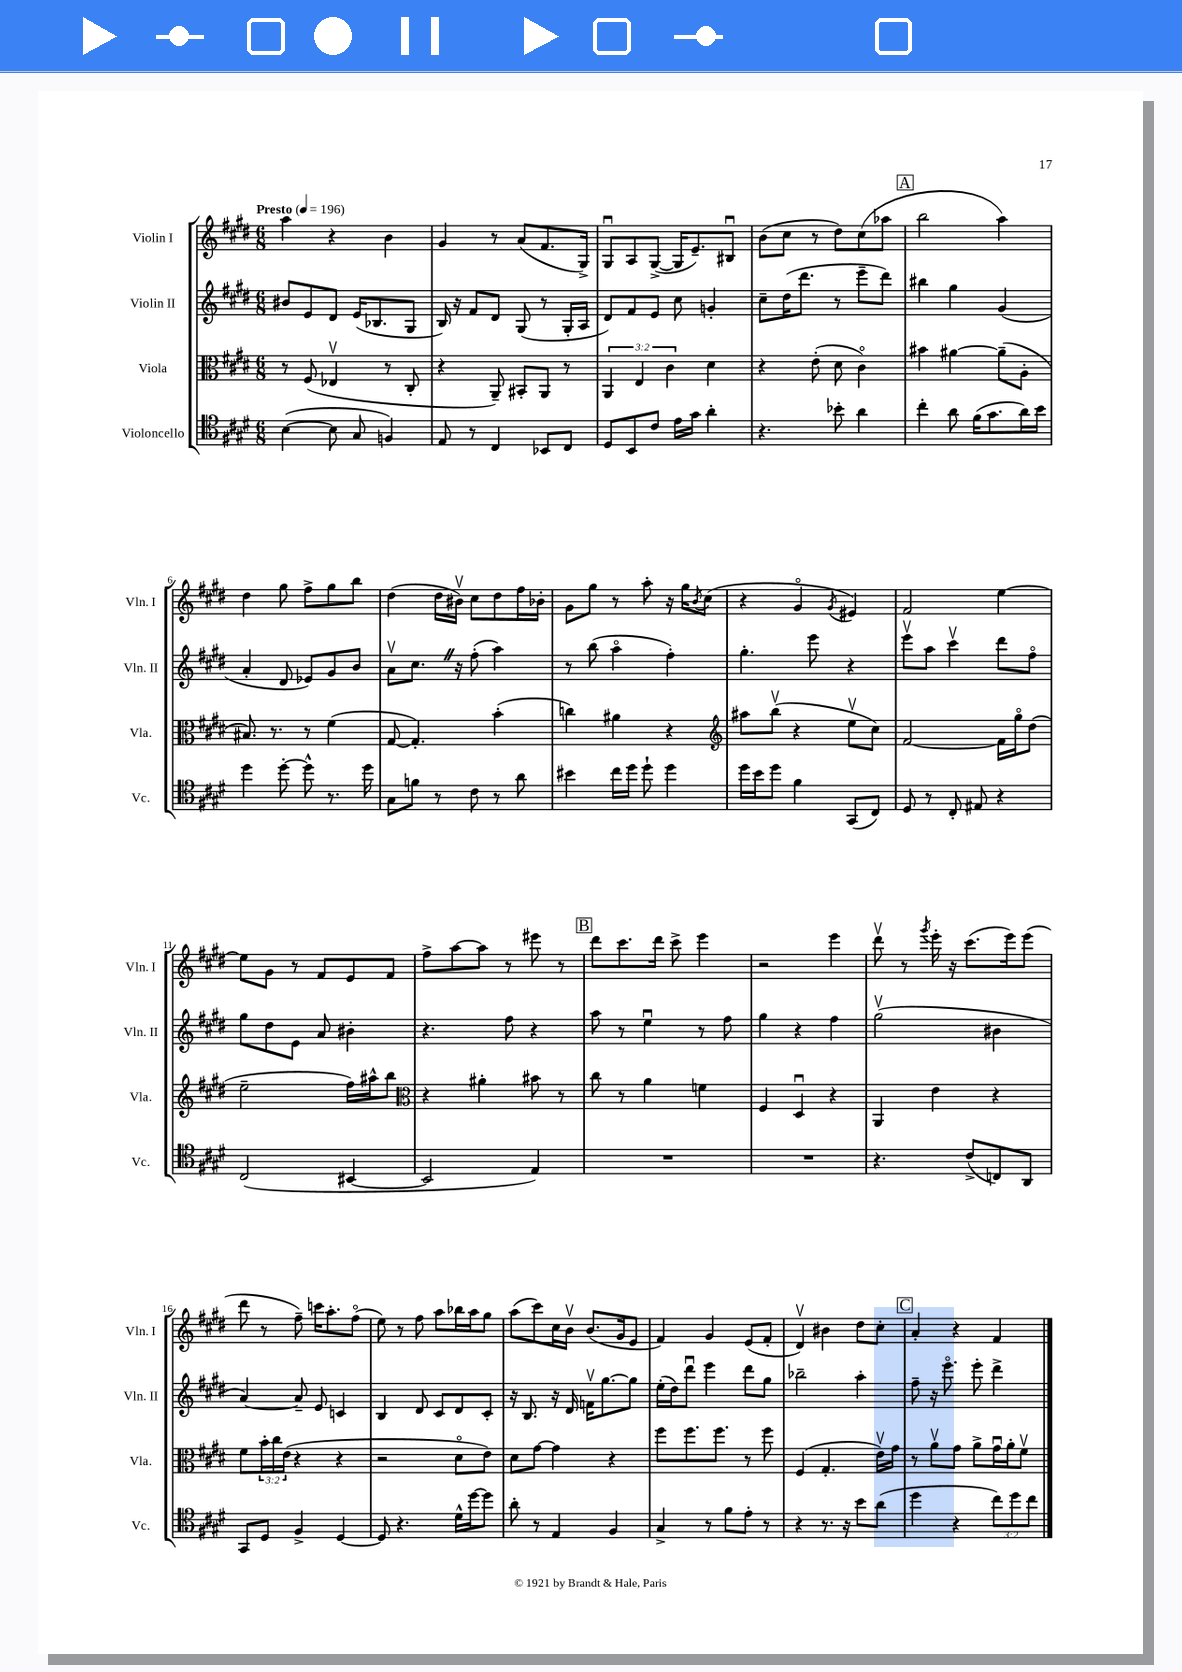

**kern	**kern	**kern	**kern
*part4	*part3	*part2	*part1
*staff4	*staff3	*staff2	*staff1
*I"Violoncello	*I"Viola	*I"Violin II	*I"Violin I
*I'Vc.	*I'Vla.	*I'Vln. II	*I'Vln. I
*clefC4	*clefC3	*clefG2	*clefG2
*k[f#c#g#d#]	*k[f#c#g#d#]	*k[f#c#g#d#]	*k[f#c#g#d#]
*M6/8	*M6/8	*M6/8	*M6/8
*MM196	*MM196	*MM196	*MM196
=1	=1	=1	=1
!	!	!	!LO:TX:a:B:t=Presto
([4B\	8r	8b#X/L	4aa\
.	(8F#/	8e/	.
8B\]	4E-Xv/	8d#/J	4r
8G#/	.	(16e/KL	.
.	.	8.B-X/	.
4Fn/)	8r	.	4b\
.	8C#'/	8G#/J	.
=2	=2	=2	=2
8E/	4r	16B/)	4g#/
.	.	16r	.
8r	.	8f#/L	.
4C#/	8AA~/)	8d#/J	8r
.	8BB#X'/L	(8G#/	(8a/L
8BB-X/L	8AA/J	8r	8.f#/
8C#/J	8r	16G#'/LL	.
.	.	16A/JJ	16G#^/Jk)
=3	=3	=3	=3
8D#/L	6AA/	8d#/L)	8G#u/L
8BB/	.	8f#/	8A/
.	6E/	.	.
8c#/J	.	8e/J	([8G#^/J
.	6c#\	.	.
16e\LL	.	8cc#\	16G#/KL]
16g#\JJ	.	.	8.e~/)
4a'\	4d#\	4gn'/	.
.	.	.	8B#Xu/J
=4	=4	=4	=4
4.r	4r	8cc#~\L	(8b\L
.	.	(16dd#\K	8cc#\J
.	.	8.ddd#\J	.
.	(8e'\	.	8r
8b-X'\	8d#\	8r	8dd#\L)
4a\	4c#\)	8eee~\L	(8cc#\
.	.	8ddd#\J)	8aa-X\J
!!LO:REH:place=s1:t=A
=5	=5	=5	=5
4cc#'\	4b#X\	4bb#X\	2bb\
8a\	[4a#X\	4gg#\	.
(16f#\KL	.	.	.
8.g#\	.	.	.
.	(8a#~\L]	(4g#/	4aa\)
16a\L)	8A'\J	.	.
16b\JJ	.	.	.
!!LO:LB:g=z
=6	=6	=6	=6
4dd#\	8.B#X/)	4a'/	4dd#\
.	8.r	.	.
[8dd#'\	.	8d#/	8gg#\
8dd#^^\]	8r	8e-X/L)	8ff#^\L
8.r	(4f#\	8g#/	8gg#\
.	.	8b/J	8bb\J
16dd#\	.	.	.
=7	=7	=7	=7
8G#\L	[8G#/	8av\L	(4dd#\
8fn\J	4.G#'/])	8.cc#Z\J	.
8r	.	.	16dd#\LL
.	.	16r	16b#Xv\JJ)
8c#\	.	(8ff#'\	8cc#\L
8r	(4b'\	4aa\)	8dd#\
8a\	.	.	16ff#\L
.	.	.	16b-X'\JJ
=8	=8	=8	=8
4b#X\	4ccn\)	8r	8g#\L
.	.	(8bb\	8gg#\J
16cc#\LL	4a#X\	4aa\	8r
16dd#\JJ	.	.	.
8dd#`\	.	.	8aa'\
4dd#\	4r	4ff#'\)	16r
.	.	.	16gg#\KL
.	.	.	8qb/
.	.	.	(8cc#\J
=9	=9	=9	=9
*	*clefG2	*	*
16dd#\LL	8aa#X\L	4.gg#'\	4r
16b\J	.	.	.
8dd#\J	(8bbv\J	.	.
4f#\	4r	.	4g#/
.	.	8eee\	.
.	.	.	8qg#/
(8GG#/L	8eev\L	4r	4e#X/)
8C#/J)	8cc#\J)	.	.
=10	=10	=10	=10
8D#/	[2f#/	8eeev\L	2f#/
8r	.	8aa\J	.
8C#'/	.	4ccc#v\	.
8E#X/	.	.	.
4r	16f#\LL]	8ddd#\L	[4ee\
.	16gg#\J	.	.
.	(8dd#\J	8ff#\J	.
!!LO:LB:g=z
=11	=11	=11	=11
(2C#/	2ee~\	8gg#\L	8ee\L]
.	.	8dd#\	8g#\J
.	.	8e\J	8r
.	.	8a/	8f#/L
[4BB#X/	16ff#\LL)	4b#X'\	8e/
.	16aa#X^^\J	.	.
.	8bb\J	.	8f#/J
=12	=12	=12	=12
*	*clefC3	*	*
2BB#/]	4r	4.r	8ff#^\L
.	.	.	[8aa\
.	4a#X'\	.	8aa\J]
.	.	8ff#\	8r
4E/)	8b#X\	4r	8eee#X\
.	8r	.	8r
!!LO:REH:place=s1:t=B
=13	=13	=13	=13
2.r	8cc#\	8aa\	8ddd#\L
.	8r	8r	8.ccc#\
.	4a\	4eeu\	.
.	.	.	16ddd#\Jk
.	.	.	8ccc#^\
.	4fn\	8r	4eee\
.	.	8ff#\	.
=14	=14	=14	=14
2.r	4F#/	4gg#\	2r
.	4D#u/	4r	.
.	4r	4ff#\	4eee\
=15	=15	=15	=15
4.r	4AA/	(2gg#v\	8ddd#v\
.	.	.	8r
.	.	.	8qggg#/
.	4e\	.	16eee'\
.	.	.	16r
(8c#^/L	.	.	(8.ccc#\L
8Cn/)	4r	4b#X\	.
.	.	.	16eee\k)
8AA/J	.	.	(8eee\J
!!LO:LB:g=z
=16	=16	=16	=16
8GG#/L	8f#\L	[4a/)	8ddd#\
8D#/J	24b'\L	.	8r
.	24cc#\	.	.
.	(24e\JJ	.	.
4F#^/	4r	8a~/]	8ff#~\)
.	.	8e/	16cccn\KL
.	.	.	8.aa'\
[4D#/	4r	4cn/	.
.	.	.	(8ff#\J
=17	=17	=17	=17
8D#/]	2r	4B/	8ee\)
4.r	.	.	8r
.	.	8d#/	8ff#\
.	.	8c#/L	8aa\L
16d#^^\LL	8d#\L	8d#/	16bb-X\L
[16dd#\J	.	.	16aa\J
8dd#\J]	8e\J)	8c#'/J	8gg#\J
=18	=18	=18	=18
8a'\	8d#\L	16r	(8aa\L
.	.	8.B/	.
8r	[8g#\J	.	8ccc#\)
4E/	4g#\]	16r	16cc#\L
.	.	16d#/	16bv\JJ
.	.	16fnv\KL	(8.b/L
.	.	[8.gg#\	.
4F#/	4r	.	.
.	.	.	16g#/k
.	.	8gg#\J]	8e/J
=19	=19	=19	=19
4G#^/	8ff#\L	(16ee'\LL	4f#/)
.	.	16dd#\J)	.
.	8.ff#\	8ddd#u\J	.
8r	.	4eee\	4g#/
.	8.ff#\J	.	.
8f#\L	.	.	.
8e'\J	8r	8ddd#\L	(8e/L
8r	8ff#\	8gg#\J	8f#'/J
=20	=20	=20	=20
4r	(4F#/	2bb-X~\	4d#v/)
8.r	4.G#'/	.	4b#X\
16r	.	.	.
8b\L	.	4aa'\	8dd#\L
(8a\J	16ev\LL)	.	8cc#'\J
.	16g#\JJ	.	.
!!LO:REH:place=s1:t=C
=21	=21	=21	=21
4dd#\	8r	8ff#~\	4a'/
.	8av\L	16r	.
.	.	8.eee\	.
4r	8g#\J	.	4r
.	8a^\L	8eee'\	.
12cc#\L)	16g#u\L	4ddd#^\	4f#/
.	16a'\J	.	.
12dd#\	.	.	.
.	8f#v\J	.	.
12cc#\J	.	.	.
==	==	==	==
*-	*-	*-	*-
